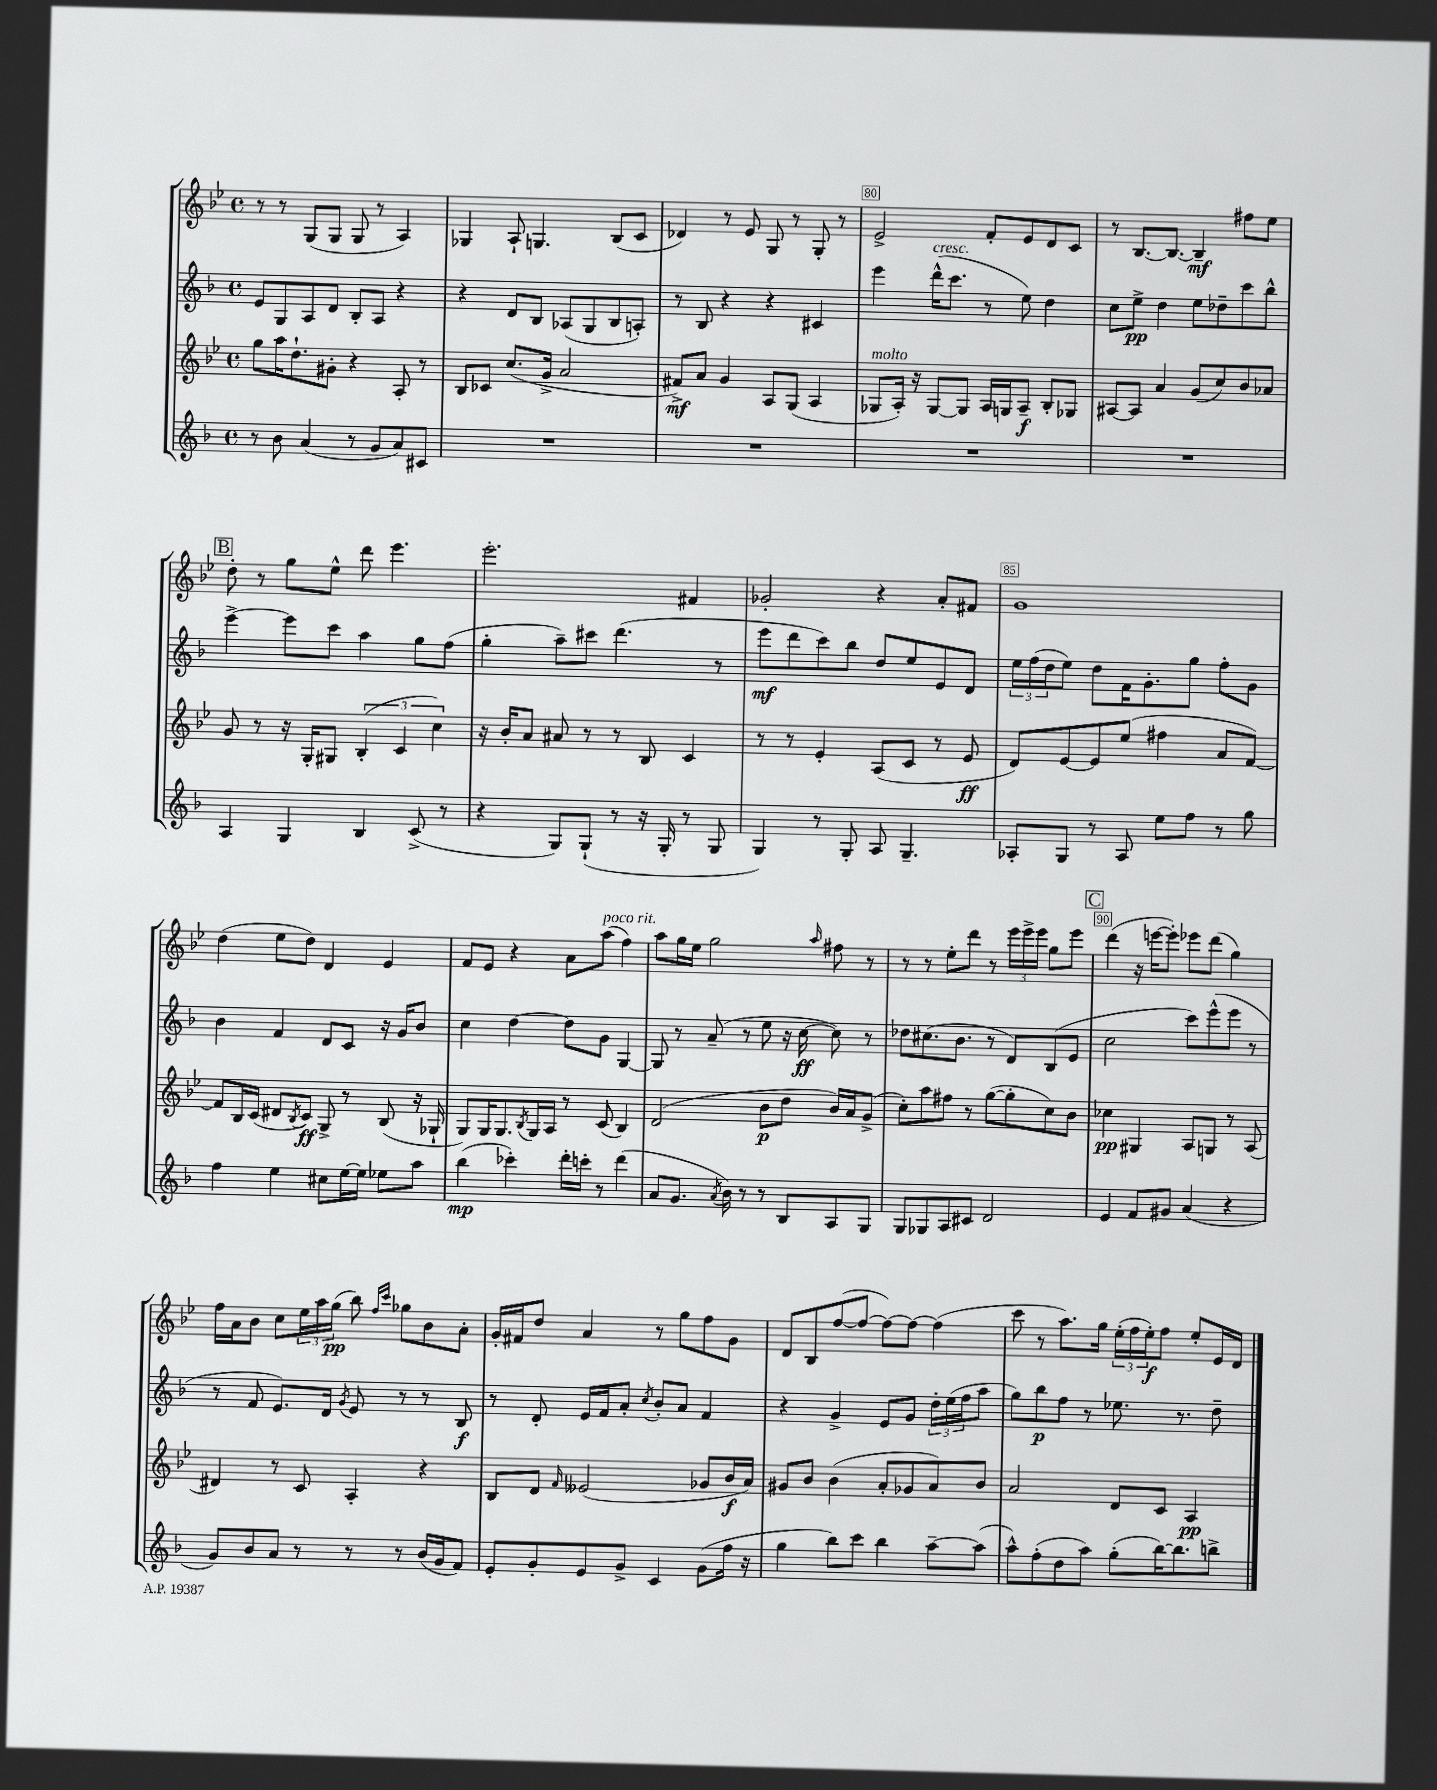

**kern	**kern	**kern	**kern
*staff4	*staff3	*staff2	*staff1
*clefG2	*clefG2	*clefG2	*clefG2
*k[b-]	*k[b-e-]	*k[b-]	*k[b-e-]
*M4/4	*M4/4	*M4/4	*M4/4
*met(c)	*met(c)	*met(c)	*met(c)
8r	8gg	8e	8r
8b-	16aa	8G	8r
.	8.dd`	.	.
(4a	.	8A	(8G
.	8g#'	8d	8G
8r	4r	8B-'	8G
8g	.	8A	8r
8a)	8A'	4r	4A)
8c#	8r	.	.
=	=	=	=
1r	8B-	4r	4G-
.	8c-	.	.
.	(8.cc	8d	8A`
.	.	8B-	4.G
.	16g^	.	.
.	2a	(8A-	.
.	.	8G	.
.	.	8B-	(8B-
.	.	8A')	8c
=	=	=	=
1r	8f#^)	8r	4d-)
.	8a	8B-	.
.	4g	4r	8r
.	.	.	8e-
.	8A	4r	8G
.	(8G	.	8r
.	4A	4c#	8G'
.	.	.	8r
=	=	=	=
1r	8G-	4eee	2e-^
.	16A')	.	.
.	16r	.	.
.	[8G-	(16ddd^^	.
.	.	8.ccc	.
.	8G-]	.	.
.	16A	8r	8f'
.	16G	.	.
.	8A~	8ee)	8e-
.	8B-'	4dd	8d
.	8G-	.	8c
=	=	=	=
1r	[8A#	8cc	8r
.	8A#]	8ee^	[8.B-
.	4a	4dd	.
.	.	.	8.B-_
.	(8g	8ee	4B-~]
.	8cc)	8dd-~	.
.	8b-	8ccc	8ff#
.	8a-	8bb-^^	8ee-
=	=	=	=
4A	8g	[4eee^	8dd'
.	8r	.	8r
4G	16r	8eee]	8gg
.	16G'	.	.
.	8G#	8ccc	8ee-^^
4B-	(6B-'	4aa	8ddd
.	.	.	4.eee-
.	6c	.	.
(8c^	.	8gg	.
.	6cc)	.	.
8r	.	(8ff	.
=	=	=	=
4r	16r	4gg'	2.eee-'
.	16b-'	.	.
.	8a	.	.
8G)	8a#	8aa~)	.
(8G`	8r	8ccc#	.
8r	8r	(4.ddd	.
16r	8B-	.	.
16G'	.	.	.
8r	4c	.	4f#
8G	.	8r	.
=	=	=	=
4G)	8r	8eee	2g-'
.	8r	8ddd	.
8r	4e-'	8ccc)	.
8G'	.	8bb-	.
8A	(8A	8dd	4r
4.G~	8c	8ee	.
.	8r	8e	8a'
.	8e-	8d	8f#
=	=	=	=
8A-'	8d)	24ee	1g
.	.	(24ff	.
.	.	24dd	.
8G	[8e-	8ee)	.
8r	8e-]	8dd	.
8A-	(8ee-	16f	.
.	.	8.g'	.
8ee	4ff#	.	.
8ff	.	8gg	.
8r	8a	8ff'	.
8gg	[8f)	8g	.
=	=	=	=
4ff	8f]	4b-	(4dd
.	16B-	.	.
.	(16c	.	.
4ee	8d#	4f	8ee-
.	8qB-	.	.
.	8c)	.	8dd)
8cc#	8G^	8d	4d
[16ee	8r	8c	.
16ee]	.	.	.
8ee-	(8B-	16r	4e-
.	.	16g	.
8aa	16r	8b-	.
.	16G-`	.	.
=	=	=	=
(4bb-	8G)	4cc	8f
.	16G	.	8e-
.	8.G	.	.
4ccc-')	.	[4dd	4r
.	8qB-	.	.
.	16G	.	.
.	16A	.	.
16ddd'	8r	8dd]	8a
16ccc'	.	.	.
8r	(8c	8g	(8aa
(4ddd	4B-)	[4G	4ff)
=	=	=	=
8a	(2d	8G]	8aa
8.g	.	8r	16gg
.	.	.	16ee-
.	.	(8a~	2gg
8qa	.	.	.
16b-)	.	.	.
8r	.	8r	.
8r	8b-	8ee	.
8B-	8dd	16r	.
.	.	[16cc	.
.	.	.	16qqaa
8A	16b-)	8cc])	8ff#
.	16a	.	.
8G	(8g^	8r	8r
=	=	=	=
8G	8cc')	8dd-	8r
8G-	8aa	(8.cc#	8r
8A	8ff#	.	8ee-'
.	.	8.b-	.
8c#	8r	.	8ddd
2d	([8gg	8r	8r
.	8gg']	8d)	24eee-
.	.	.	24eee-^
.	.	.	24eee-
.	8cc)	(8B-	8gg
.	8b-	8e	8eee-
=	=	=	=
4e	4cc-	2cc	(4ddd
8f	4G#	.	16r
.	.	.	[16eee
8g#	.	.	8eee'])
(4a	8A	8ccc)	8eee-
.	8G	(8eee^^	(8ddd
4r	8r	8eee	4gg)
.	(8A	8r	.
=	=	=	=
8g)	4d#)	8r	16ff
.	.	.	16a
8b-	.	8f	8b-
8a	8r	8.e)	8cc
8r	8c	.	24ee-
.	.	.	24aa
.	.	16d	.
.	.	.	(24gg
.	.	8qg	.
8r	4A'	8e	8bb-)
.	.	.	16qqff
.	.	.	16qqccc
8r	.	8r	8gg-
(16b-	4r	8r	8b-
16g	.	.	.
8f)	.	8B-	8a'
=	=	=	=
8e'	8B-	8r	16g'
.	.	.	16f#
8g'	8d	8d'	8dd
.	16qqf	.	.
8e	(2e--	16e	4a
.	.	16f	.
8g^	.	8a'	.
.	.	8qcc	.
4c	.	8b-'	8r
.	.	8a	8gg
(8g	8g-	4f	8ff
16ff	16b-	.	8g
16r	16a)	.	.
=	=	=	=
4gg	8g#	4r	8d
.	8b-	.	8B-
8bb-)	(4b-	4g^	([8ff
8ccc	.	.	8ff_
4bb-	8a'	8e	8ff_)
.	8g-	8g	8ff_
[8aa~	8a)	24dd'	(4ff]
.	.	(24ee	.
.	.	24ff	.
(8aa]	8b-	8aa	.
=	=	=	=
8aa^^)	2a	8gg)	8ccc
(8ff'	.	8bb-	8r
8dd	.	8ff	8.aa)
8aa)	.	8r	.
.	.	.	16gg
(8gg'	8d	8.ee-	(24ee-'
.	.	.	24ff
.	.	.	24ee-')
[16bb-)	8c	.	8ff
8.bb-]	.	8.r	.
.	4A	.	8ee-'
8bb^	.	8dd~	16e-
.	.	.	16d
==	==	==	==
*-	*-	*-	*-
